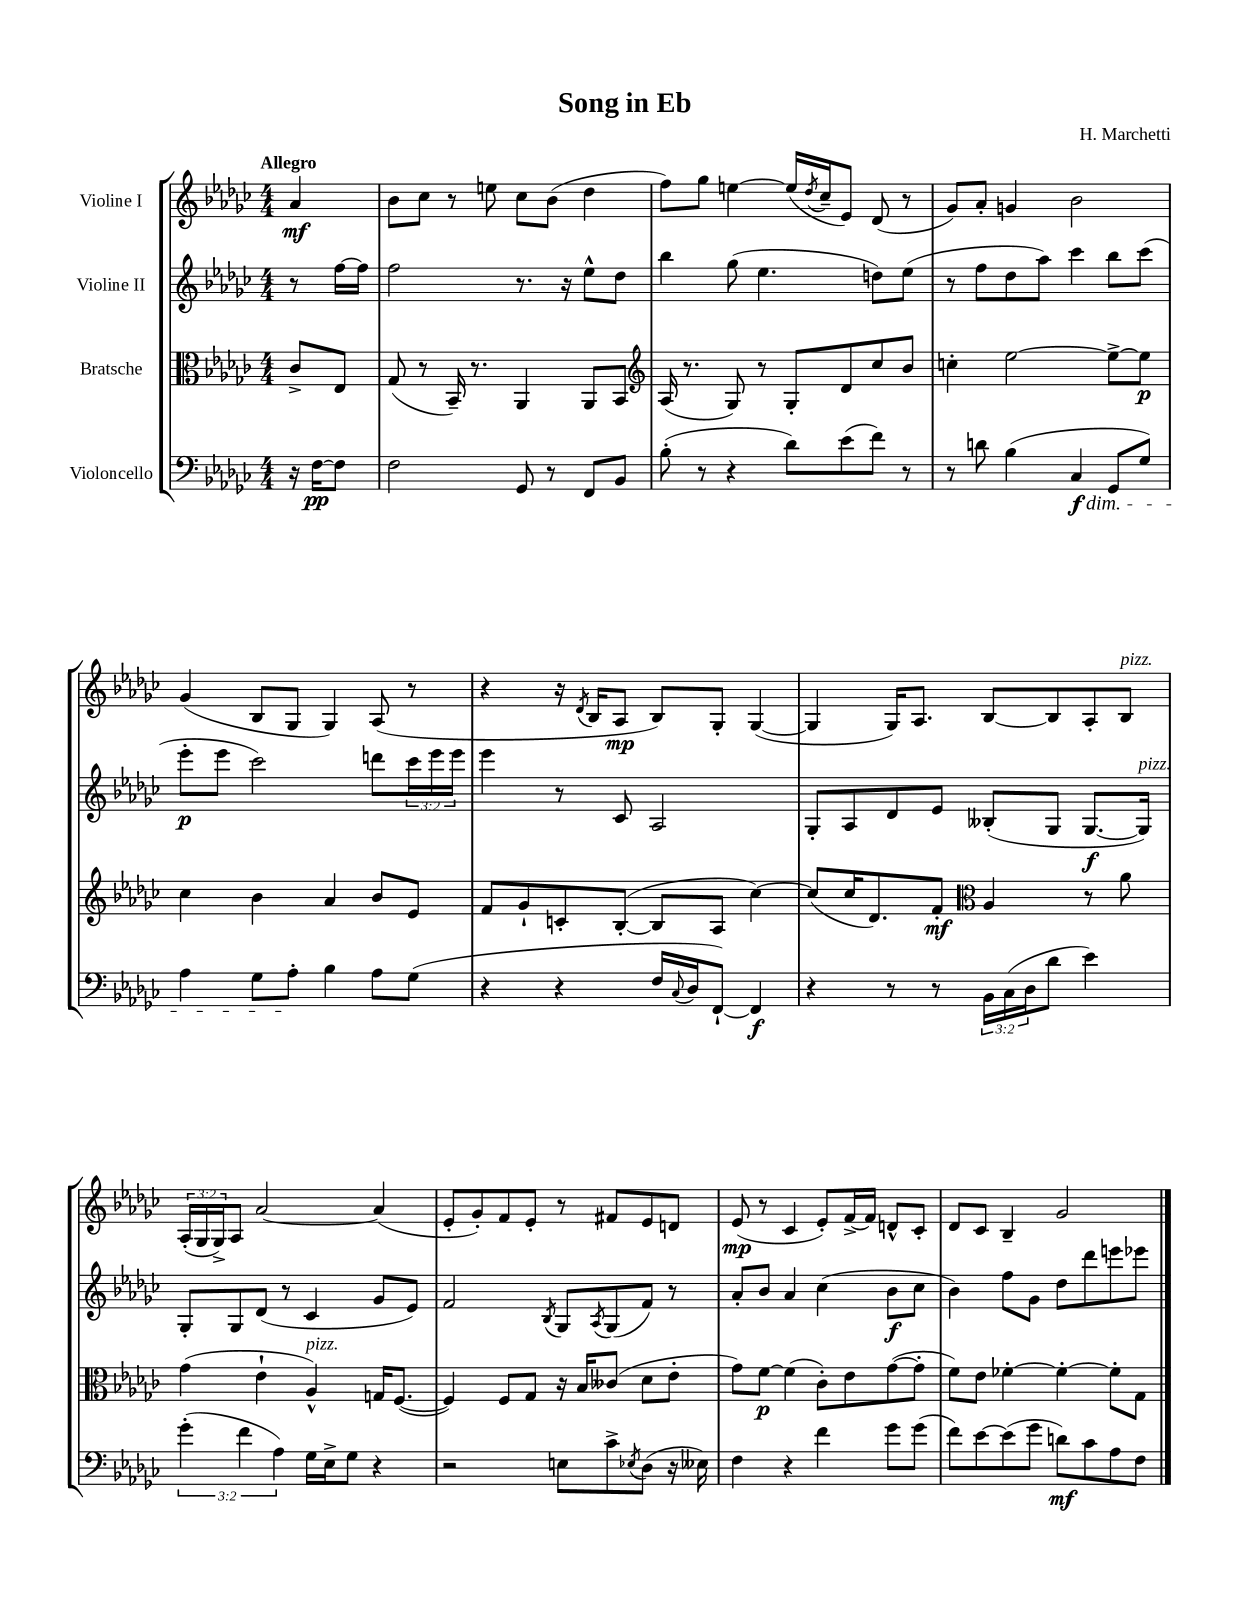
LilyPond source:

\header { title = "Song in Eb" composer = "H. Marchetti" }
<<
\new StaffGroup <<
\new Staff = "s0" \with { instrumentName = "Violine I" } {
    \clef treble \key ges \major \numericTimeSignature \time 4/4 \override Staff.TupletNumber.text = #tuplet-number::calc-fraction-text \partial 4 \tempo "Allegro"
    aes'4\mf |
    bes'8 ces''8 r8 e''8 ces''8 bes'8( des''4 |
    f''8) ges''8 e''4~ e''16( \acciaccatura { des''8 } ces''16-- ees'8) des'8( r8 |
    ges'8) aes'8-. g'4 bes'2 |
    ges'4( bes8 ges8 ges4) aes8( r8 |
    r4 r16 \acciaccatura { des'8 } bes16 aes8\mp bes8) ges8-. ges4~( |
    ges4 ges16) aes8. bes8~ bes8 aes8-. bes8^\markup { \italic "pizz." } |
    \tuplet 3/2 { aes16-.( ges16 ges16->) } aes8 aes'2~ aes'4( |
    ees'8-. ges'8-.) f'8 ees'8-. r8 fis'8 ees'8 d'8 |
    ees'8\mp( r8 ces'4 ees'8-.) f'16~-> f'16 d'8-^ ces'8-. |
    des'8 ces'8 bes4-- ges'2 \bar "|." |
}
\new Staff = "s1" \with { instrumentName = "Violine II" } {
    \clef treble \key ges \major \numericTimeSignature \time 4/4 \override Staff.TupletNumber.text = #tuplet-number::calc-fraction-text \partial 4
    r8 f''16~ f''16 |
    f''2 r8. r16 ees''8-^ des''8 |
    bes''4 ges''8( ees''4. d''8) ees''8( |
    r8 f''8 des''8 aes''8) ces'''4 bes''8 ces'''8( |
    ees'''8-.\p ees'''8 ces'''2) d'''8 \tuplet 3/2 { ces'''16 ees'''16 ees'''16 } |
    ees'''4 r8 ces'8 aes2 |
    ges8-. aes8 des'8 ees'8 beses8-.( ges8 ges8.~\f ges16^\markup { \italic "pizz." }) |
    ges8-. ges8 des'8( r8 ces'4 ges'8 ees'8) |
    f'2 \acciaccatura { bes8 } ges8 \acciaccatura { aes8 } ges8( f'8) r8 |
    aes'8-. bes'8 aes'4 ces''4( bes'8\f ces''8 |
    bes'4) f''8 ges'8 des''8 des'''8 e'''8 ees'''8 \bar "|." |
}
\new Staff = "s2" \with { instrumentName = "Bratsche" } {
    \clef alto \key ges \major \numericTimeSignature \time 4/4 \partial 4
    ces'8-> ees8 |
    ges8( r8 bes,16--) r8. aes,4 aes,8 bes,8 |
    \clef treble aes16( r8. ges8) r8 ges8-. des'8 ces''8 bes'8 |
    c''4-. ees''2~ ees''8~-> ees''8\p |
    ces''4 bes'4 aes'4 bes'8 ees'8 |
    f'8 ges'8-! c'8-. bes8~-.( bes8 aes8 ces''4~) |
    ces''8( ces''16 des'8.) f'8-.\mf \clef alto aes4 r8 aes'8 |
    ges'4( ees'4-! aes4-^^\markup { \italic "pizz." }) g16 f8.~( |
    f4) f8 ges8 r16 bes16 ceses'8( des'8 ees'8-. |
    ges'8) f'8~\p f'4( ces'8-.) ees'8 ges'8~( ges'8-. |
    f'8) ees'8 fes'4~-. fes'4~-. fes'8-. ges8 \bar "|." |
}
\new Staff = "s3" \with { instrumentName = "Violoncello" } {
    \clef bass \key ges \major \numericTimeSignature \time 4/4 \override Staff.TupletNumber.text = #tuplet-number::calc-fraction-text \partial 4
    r16 f16~\pp f8 |
    f2 ges,8 r8 f,8 bes,8 |
    bes8-.( r8 r4 des'8) ees'8( f'8) r8 |
    r8 d'8 bes4( ces4\f\dim ges,8 ges8) |
    aes4 ges8 aes8-.\! bes4 aes8 ges8( |
    r4 r4 f16 \appoggiatura { ces8 } des16 f,8~-!) f,4\f |
    r4 r8 r8 \tuplet 3/2 { bes,16 ces16( des16 } des'8 ees'4) |
    \tuplet 3/2 { ges'4-.( f'4 aes4) } ges16 ees16-> ges8 r4 |
    r2 e8 ces'8-> \acciaccatura { ees8 } des8( r16 eeses16) |
    f4 r4 f'4 ges'8 ges'8( |
    f'8) ees'8~ ees'8( ges'8 d'8\mf) ces'8 aes8 f8 \bar "|." |
}
>>
>>
\layout { \context { \Score \remove "Bar_number_engraver" } }
